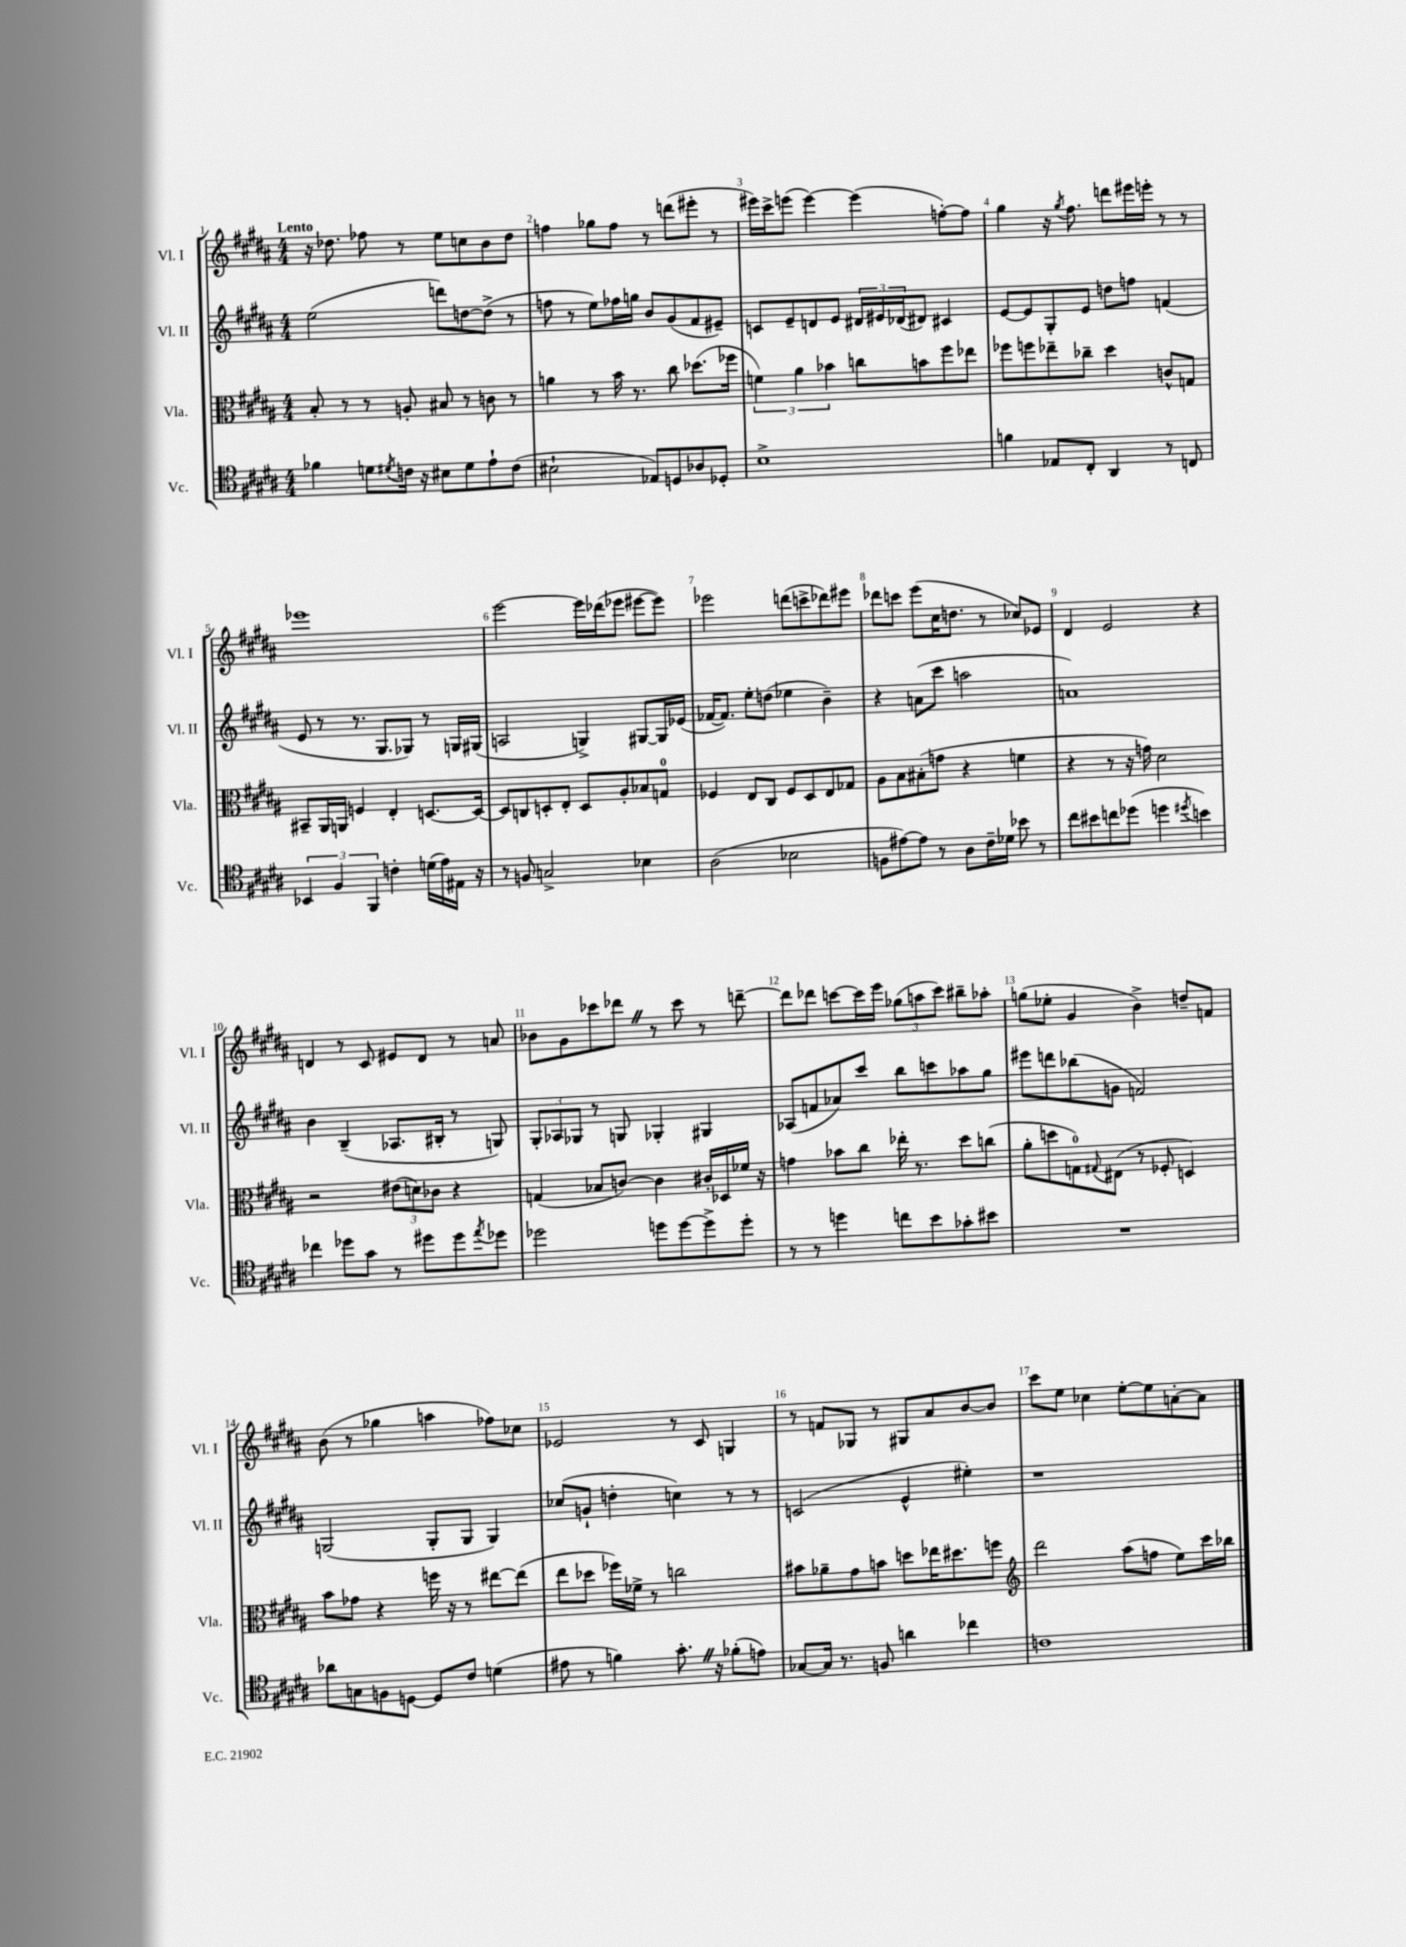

**kern	**kern	**kern	**kern
*staff4	*staff3	*staff2	*staff1
*clefC4	*clefC3	*clefG2	*clefG2
*k[f#c#g#d#a#]	*k[f#c#g#d#a#]	*k[f#c#g#d#a#]	*k[f#c#g#d#a#]
*M4/4	*M4/4	*M4/4	*M4/4
4f-\	8B'/	(2ee\	16r
.	.	.	8.dd-\
.	8r	.	.
8d\L	8r	.	8ff-\
8qd#/	.	.	.
16c\Jk	8A'/	.	8r
16r	.	.	.
8B#\L	8B#/	8ddd\L)	8ee\L
8d#\	8r	[8dd\	8cc\
8e`\	8c\	(8dd^\]J	8b\
(8c\J	8r	8r	8dd-\J
=	=	=	=
2B#`\	4a\	8ff\	4ff\
.	.	8r	.
.	8r	8ee\L)	8gg-\L
.	16b\	16ff-\L	8ff\J
.	8.r	16gg\JJ	.
8E-/L)	.	8b/L	8r
8D/	8cc#\	(8g#/	(8ddd\L
8A-/	(8.dd-\L	8f#/	8eee#'\J
8D-'/J	.	8e#~/J)	8r
.	16ff-\Jk	.	.
=	=	=	=
1B^	6f\)	8c/L	16eee#\LL)
.	.	.	16ccc#^\J
.	.	8e~/	(8eee\J
.	6a#\	.	.
.	.	8d/	[4eee\)
.	6b-\	.	.
.	.	8e/J	.
.	8cc\L	24d#/LL	(4eee\]
.	.	24e#/	.
.	.	(24d-/J	.
.	8b\	8d#/J)	.
.	8ff#\	4c#/	[8ff'\L)
.	8ee-\J	.	8ff\]J
=	=	=	=
4f\	8ff-\L	[8e/L	4gg#\
.	8ff\	8e/]	.
8E-/L	8ee-~\	8G#'/	16r
.	.	.	8qgg#/
.	.	.	8.ff#\
8C#'/J	8cc-~\J	8e/J	.
4AA#/	4dd#\	8dd\L	8ddd\L
.	.	8ff\J	16eee#\L
.	.	.	16eee'\JJ
8r	8c^^/L	(4f/	8r
8C/	8G/J	.	8r
=	=	=	=
6BB-/	8BB#~/L	8e/	1eee-
.	16AA#/L	8r	.
6F#/	.	.	.
.	16AA/JJ	.	.
.	4F/	8.r	.
6FF#/	.	.	.
.	.	8.G#/L	.
4c'\	4E'/	.	.
.	.	8G-/J)	.
(16d\LL	[8.D/L	8r	.
16e\)	.	.	.
16E#\JJ	.	16G/LL	.
16r	16D/_Jk	(16G#/JJ	.
=	=	=	=
8r	8D/]L	2A/	[2eee\
8F/	8C/	.	.
2G^/	8D'/	.	.
.	8E'/J	.	.
.	8D/L	4G^/)	16eee\]LL
.	.	.	(16ddd-\J
.	8A#'/	.	8eee-\J
4B-\	8B-/	[8G#/L	[8eee#\L
.	8G/J	16G#/]L	8eee#\]J)
.	.	(16e-/JJ	.
=	=	=	=
(2A#\	4F-/	[16f-/LK	2eee-\
.	.	8.f-/]J)	.
.	8E/L	8ee'\L	.
.	8C#/J	(8dd\J	.
2B-\	8F-/L	4ee-\	(8ddd\L
.	8D#/	.	8ccc^\
.	8E/	4b~\)	8ddd-\)
.	8G-/J	.	8eee#\J
=	=	=	=
8F\L	8A#\L	4r	8ddd-\L
[8e#\)	8B\	.	8ccc\J
8e#\]J	(8B#'\	(8a\L	(8eee\L
8r	8g\J	8ccc#\J	16cc#\K
.	.	.	8.dd\J
8A#\L	4r	2aa\	.
16c#~\L	.	.	8r
16d-\JJ	.	.	.
8b-\	4f\	.	8cc-/L)
8r	.	.	8e-/J
=	=	=	=
8cc#\L	4r	1a)	4d#/
8b#\	.	.	.
8cc\	8r	.	2e/
(8dd-\J	16r	.	.
.	16g\)	.	.
4dd\	2d#\	.	.
8qdd#/	.	.	.
4b\)	.	.	4r
=	=	=	=
4cc-\	2r	4b\	4d/
8dd-\L	.	(4B~/	8r
8g#\J	.	.	8c#/
8r	(12e#\L	8.A-/L	8e#/L
.	12d\)	.	.
8dd#\L	.	.	8d/J
.	12c-\J	.	.
.	.	16B#'/Jk	.
8dd#\	4r	8r	8r
8qee/	.	.	.
8dd-\J	.	8G/)	8a/
=	=	=	=
2dd-\	(4G/	12G#'/L	8b-\L
.	.	12A-/	.
.	.	.	8g#\
.	.	12G-/J	.
.	8B-/L	8r	8ccc-\
.	[8c/J)	8G/	8ddd-\J
8dd\L	4c\]	4G-'/	8r
[8dd\	.	.	8ccc-\
8dd^\]	16c#'/LL	4G#/	8r
.	16D-/	.	.
8dd'\J	16f-/JJ	.	[8ddd~\
.	16r	.	.
=	=	=	=
8r	4g\	(8A-/L	8ddd\]L
8r	.	8f/	8ddd-\J
4dd\	8b-\L	8a-/)	[8ccc\L
.	8cc#\J	8ccc#/J	16ccc\]L
.	.	.	16eee\JJ
8cc\L	16ee-'\	8bb\L	(12gg-\L
.	8.r	.	.
.	.	.	12aa\
8b\	.	8ccc\	.
.	.	.	12ccc\J)
8g-'\	8dd#\L	8aa-\	8bb#~\L
8b#\J	(8cc\J	8gg#\J	8aa-'\J
=	=	=	=
1r	8a#'\L	8eee#\L	(8gg\L
.	8dd\	8ddd\	8ee-'\J
.	8G\)	(8bb-\	4g#/
.	8qqG#/	.	.
.	(8E#\J	8g\J	.
.	8r	2f/)	4b^\)
.	8F-'/	.	.
.	4D/)	.	8dd~/L
.	.	.	8f/J
=	=	=	=
8a-\L	8b\L	(2G/	(8b\
8G\	8g-\J	.	8r
8F\	4r	.	4gg-\
[8D\J	.	.	.
8D/]L	16ff\	8G'/L	4aa\
.	16r	.	.
8c#/J	8r	8G/J	.
(4d\	[8ee#\L	4G/)	8ff-\L)
.	(8ee#\]J	.	8cc-\J
=	=	=	=
8e#\	8ee\L	(8cc-/L	2e-/
8r	8dd-\J	8g`/J	.
4f\)	16ff-\LL)	4dd'\	.
.	16f-^\JJ	.	.
.	8r	.	.
8.g#'\	2cc\	4cc\)	8r
.	.	.	8c#/
16r	.	.	.
(8f-'\L	.	8r	4G/
8e\J)	.	8r	.
=	=	=	=
[8G-/L	8b#\L	(2c/	8r
16G-/]Jk	8a-~\	.	8f/L
8.r	.	.	.
.	8g#\	.	8G-/J
8F/	8b\J	.	8r
4a\	8dd\L	4e^^/	8G#/L
.	16ee-\K	.	8a#/
.	8.dd#\	.	.
4cc-\	.	4ee#'\)	[8b/
.	8ff\J	.	8b/]J
=	=	=	=
*	*clefG2	*	*
1c	2ddd#\	1r	8ccc#\L
.	.	.	8ee\J
.	.	.	4cc-\
.	(8aa#\L	.	[8ee'\L
.	8ff\J	.	8ee\]
.	8ee\L)	.	[8a'\
.	16ccc#\L	.	8a\]J
.	16bb-\JJ	.	.
==	==	==	==
*-	*-	*-	*-
